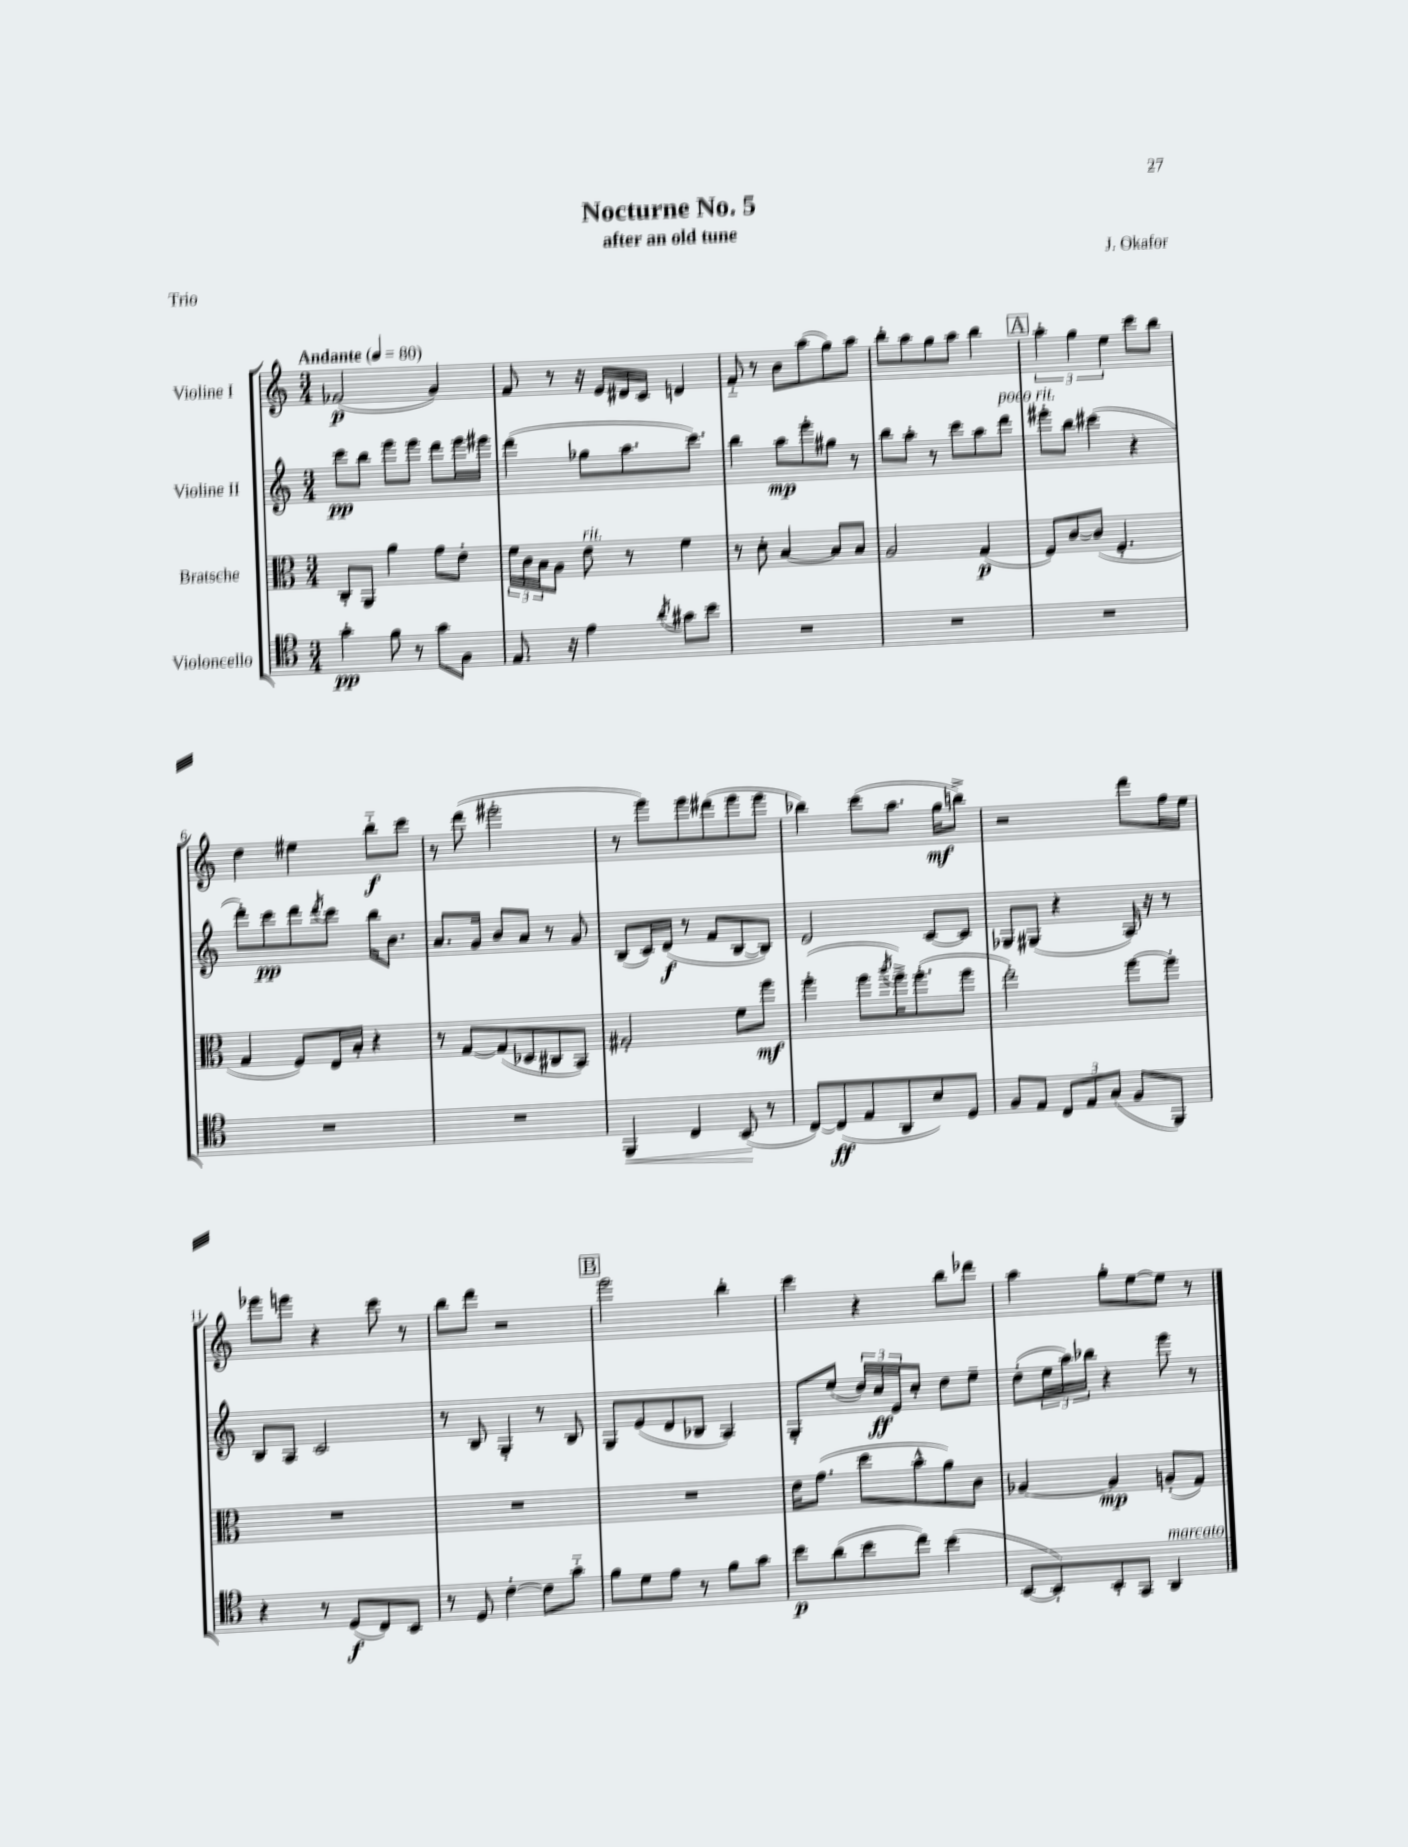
\header { title = "Nocturne No. 5" composer = "J. Okafor" subtitle = "after an old tune" piece = "Trio" }
<<
\new StaffGroup <<
\new Staff = "s0" \with { instrumentName = "Violine I" } {
    \clef treble \key c \major \numericTimeSignature \time 3/4 \tempo "Andante" 4 = 80
    fes'2\p( g'4) |
    f'8 r8 r16 e'16 dis'16 c'16 d'4 |
    f'8-_ r8 b'8 a''8( g''8) a''8 |
    b''8-. a''8 g''8 a''8 b''4 |
    \mark \markup { \box "A" } \tuplet 3/2 { a''4-. g''4 e''4 } c'''8 b''8 |
    d''4 eis''4 b''8-_\f c'''8 |
    r8 d'''8( eis'''2-. |
    r8 e'''8) e'''8 dis'''8( e'''8 e'''8 |
    bes''4) c'''8( a''8. g''16\mf b''8->) |
    r2 d'''8 f''16 e''16 |
    ees'''8 e'''8 r4 c'''8 r8 |
    b''8 d'''8 r2 |
    \mark \markup { \box "B" } e'''2 b''4-. |
    c'''4 r4 b''8 des'''8 |
    a''4 g''8-. e''8~ e''8 r8 \bar "|." |
}
\new Staff = "s1" \with { instrumentName = "Violine II" } {
    \clef treble \key c \major \numericTimeSignature \time 3/4
    c'''8\pp b''8 e'''8 e'''8 d'''8 e'''16 eis'''16 |
    d'''4( ges''8 a''8. c'''8.) |
    b''4 a''8\mp e'''8-. gis''8 r8 |
    b''8 a''8-. r8 c'''8 a''8 d'''8^\markup { \italic "poco rit." } |
    \mark \markup { \box "A" } eis'''8-. b''8 cis'''4( r4 |
    d'''8-.) c'''8\pp d'''8 \acciaccatura { d'''8 } c'''8 b''16 b'8. |
    a'8. g'16 b'8 a'8 r8 g'8 |
    b8( c'16) d'16\f( r8 f'8 b8~ b8) |
    d'2 c'8~ c'8 |
    ges8 gis8( r4 a16) r16 r8 |
    b8 a8 c'2 |
    r8 b8 g4-. r8 b8 |
    \mark \markup { \box "B" } g8 e'8( d'8 bes8 a4) |
    g8-. e''8( \tuplet 3/2 { d''16) c''16\ff e'16 } c''8-. d''8 e''8-- |
    d''8-.( \tuplet 3/2 { e''16 a''16) bes''16 } r4 e'''8 r8 \bar "|." |
}
\new Staff = "s2" \with { instrumentName = "Bratsche" } {
    \clef alto \key c \major \numericTimeSignature \time 3/4
    c8-. a,8 a'4 g'8 e'8-. |
    \tuplet 3/2 { f'16 c'16 b16 } a8 e'8^\markup { \italic "rit." } r8 f'4 |
    r8 d'8-. b4~ b8 b8 |
    a2 g4\p( |
    \mark \markup { \box "A" } f8) c'8~ c'8( f4.-. |
    g4 f8) e16 b16-. r4 |
    r8 g8~ g8( des8 cis8 b,8) |
    gis2-. f'8 f''8\mf |
    f''4-.( f''8 \acciaccatura { a''8 } f''16->) f''8.-.( f''8 |
    e''2-.) f''8~ f''8-. |
    R2. |
    R2. |
    \mark \markup { \box "B" } R2. |
    e'16 g'8.( d''8 b'8-^ a'8) c'8 |
    aes4~ aes4\mp a8-.( g8) \bar "|." |
}
\new Staff = "s3" \with { instrumentName = "Violoncello" } {
    \clef tenor \key c \major \numericTimeSignature \time 3/4
    g'4-.\pp f'8 r8 g'8 f8 |
    e8. r16 e'4 \acciaccatura { a'8 } gis'8 b'8 |
    R2. |
    R2. |
    \mark \markup { \box "A" } R2. |
    R2. |
    R2. |
    f,4\< c4 b,8\!( r8 |
    c8~) c8\ff( e8 a,8 b8) d8 |
    f8 e8 \tuplet 3/2 { c8 e8 g8( } f8 f,8) |
    r4 r8 d8\f( c8) b,8 |
    r8 d8 c'4~-. c'8 g'8-_ |
    \mark \markup { \box "B" } f'8 d'8 e'8 r8 f'8 g'8 |
    b'8\p a'8( b'8 c''8) b'4( |
    b,8~ b,8-.) b,8-. g,8 a,4^\markup { \italic "marcato" } \bar "|." |
}
>>
>>
